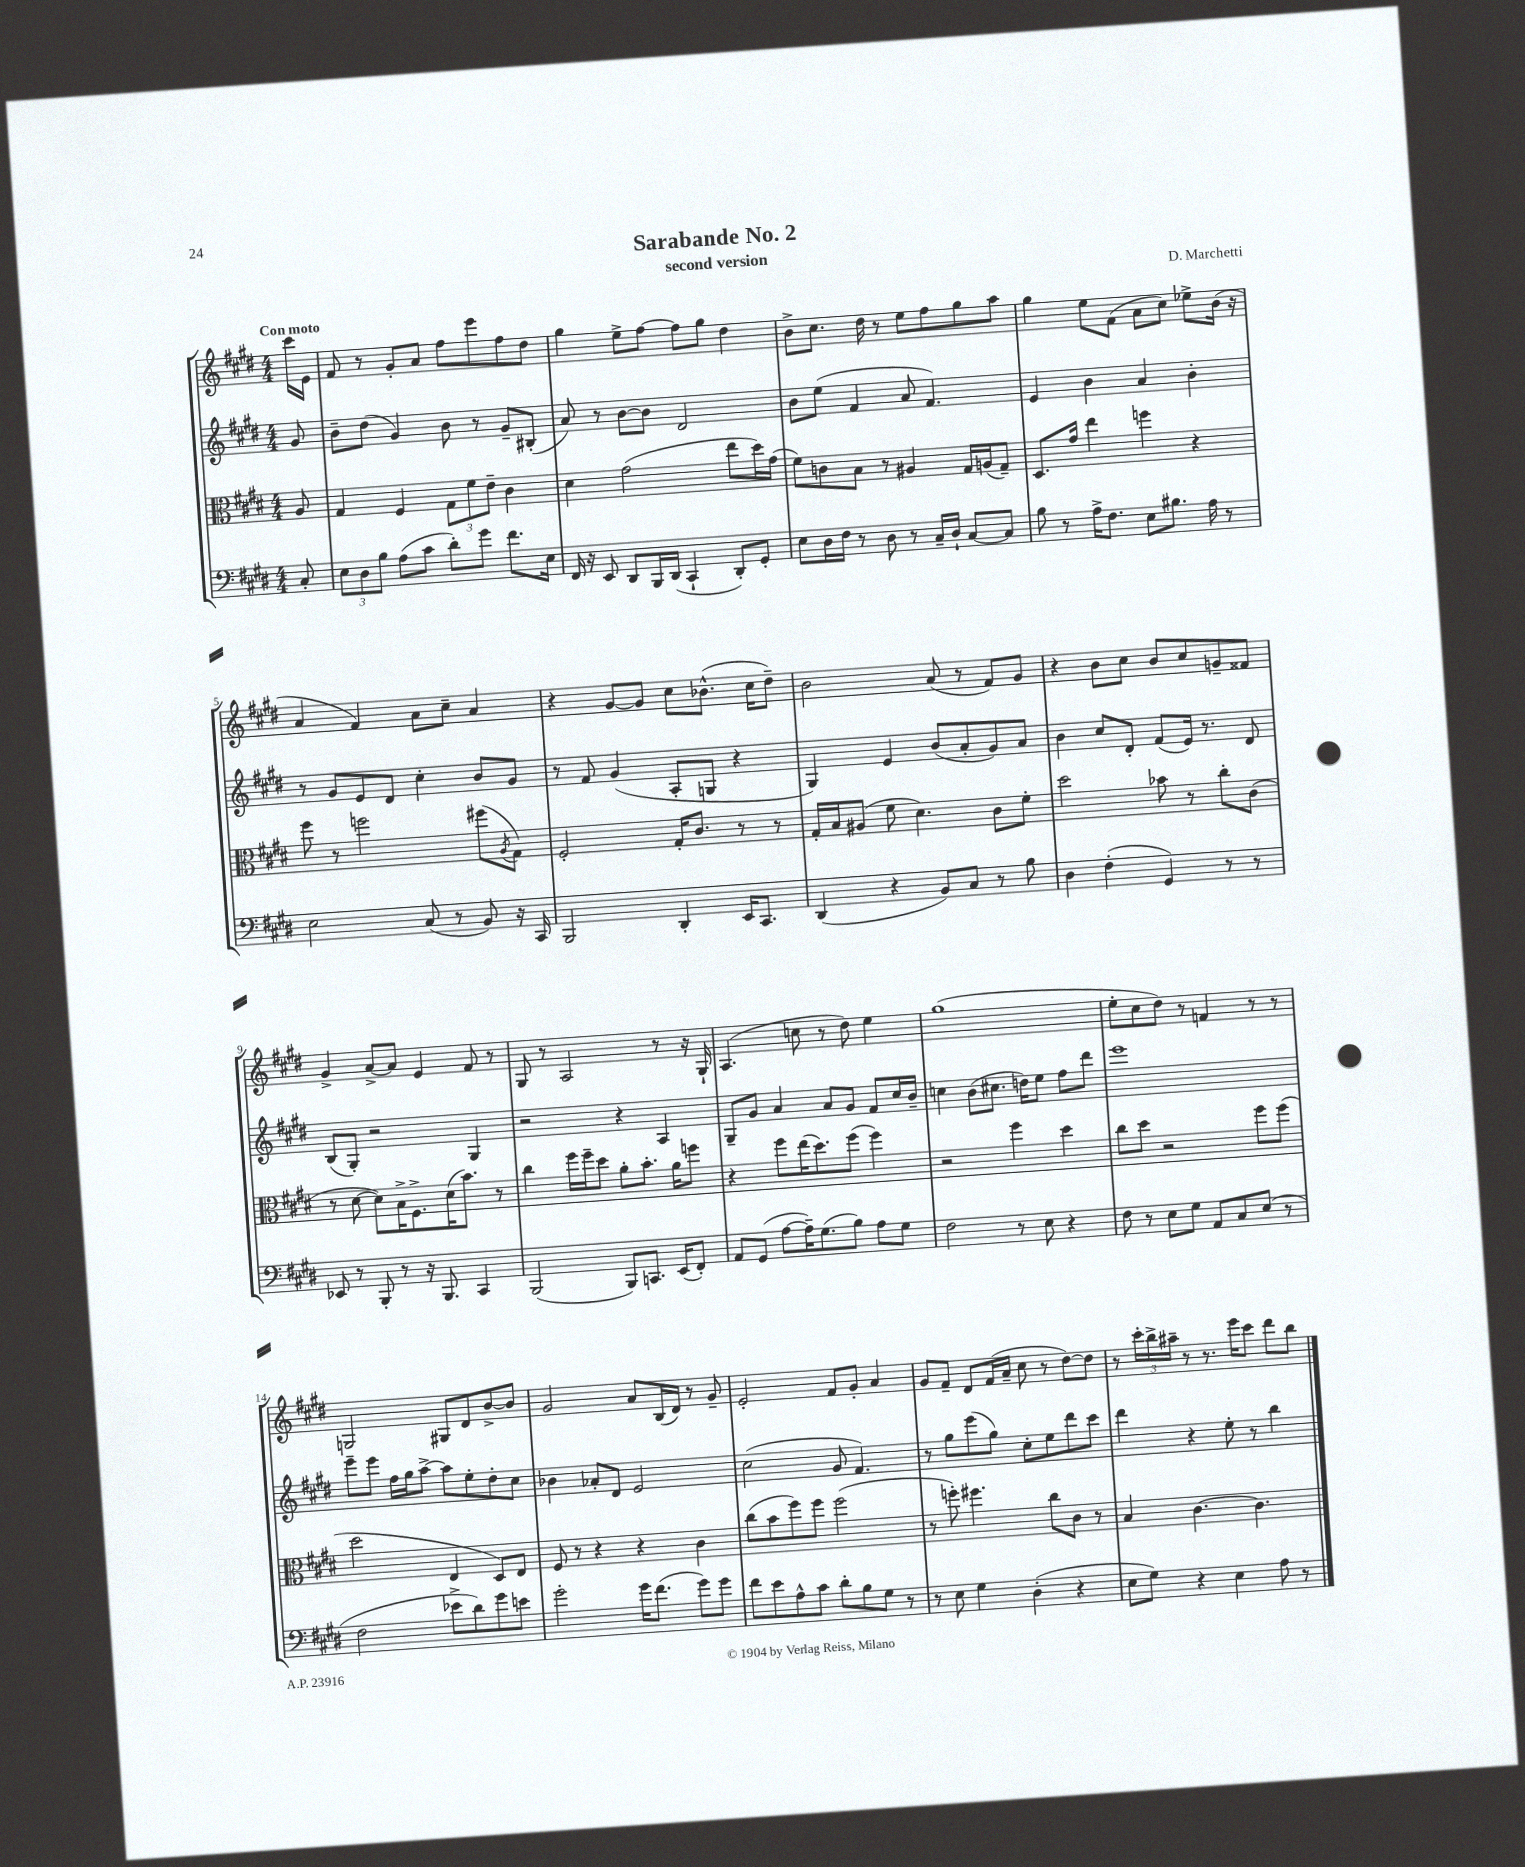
\header { title = "Sarabande No. 2" composer = "D. Marchetti" subtitle = "second version" }
<<
\new StaffGroup <<
\new Staff = "s0" {
    \clef treble \key e \major \numericTimeSignature \time 4/4 \partial 8 \tempo "Con moto"
    cis'''16 e'16 |
    fis'8 r8 gis'8-. a'8 fis''8 e'''8 fis''8 dis''8 |
    gis''4 e''8-> fis''8~ fis''8 gis''8 dis''4 |
    b'8-> cis''8. dis''16 r8 e''8 fis''8 gis''8 a''8 |
    gis''4 e''8 fis'8( a'8 cis''8) ees''8-> b'16( r16 |
    a'4 fis'4) a'8 cis''8-- a'4 |
    r4 gis'8~ gis'8 cis''8 bes'8.-^( cis''16 dis''8--) |
    b'2 a'8( r8 fis'8) gis'8 |
    r4 b'8 cis''8 b'8 cis''8 g'8-- fisis'8 |
    gis'4-> a'8~-> a'8 e'4 fis'8 r8 |
    gis8 r8 a2 r8 r16 gis16-! |
    a4.( c''8 r8 dis''8) e''4 |
    gis''1( |
    e''8-. cis''8 dis''8) r8 f'4 r8 r8 |
    g2 gis8 dis'8 b'8~-> b'8 |
    gis'2 a'8 b16( dis'16) r8 gis'8-- |
    e'2-. fis'8 gis'8-. a'4 |
    gis'8 fis'8-- dis'8 fis'16( a'16-- cis''8 r8 dis''8~) dis''8 |
    r8 \tuplet 3/2 { cis'''16-. b''16-> ais''16-- } r8 r8. e'''16 cis'''8 dis'''8 b''8 \bar "|." |
}
\new Staff = "s1" {
    \clef treble \key e \major \numericTimeSignature \time 4/4 \partial 8
    gis'8 |
    b'8-- dis''8( gis'4) b'8 r8 gis'8-- bis8-.( |
    a'8) r8 b'8~ b'8 dis'2 |
    b'8 e''8( fis'4 a'8 fis'4.) |
    e'4 b'4 a'4 b'4-. |
    r8 gis'8 e'8 dis'8 cis''4-. b'8 gis'8 |
    r8 fis'8 gis'4( a8-. g8 r4 |
    gis4) e'4 b'8( a'8-. gis'8) a'8 |
    b'4 cis''8 dis'8-. fis'8( e'16) r8. dis'8 |
    b8( gis8-.) r2 gis4 |
    r2 r4 a4 |
    gis8-- gis'8 a'4 a'8 gis'8 fis'8 cis''16 b'16-- |
    c''4 b'8( cis''8. d''16) e''8 fis''8 dis'''8 |
    e'''1 |
    e'''8-- e'''8 fis''16 gis''16 a''8~-> a''8 e''8-. dis''8-. cis''8 |
    bes'4 aes'8-. dis'8 e'2 |
    cis''2( gis'8 fis'4.) |
    r8 gis''8 e'''8( gis''8) cis''8-. e''8 dis'''8 cis'''8 |
    dis'''4 r4 e''8-. r8 b''4 \bar "|." |
}
\new Staff = "s2" {
    \clef alto \key e \major \numericTimeSignature \time 4/4 \partial 8
    a8 |
    gis4 fis4 \tuplet 3/2 { gis8 fis'8 e'8-- } cis'4 |
    dis'4 gis'2( e''8 dis''16) gis'16( |
    fis'8) c'8 b8 r8 ais4 gis16 a16( gis8--) |
    dis8. gis'16 e''4 f''4 r4 |
    fis''8 r8 f''2 fis''8( \acciaccatura { a8 } gis8) |
    fis2-. gis16-. cis'8. r8 r8 |
    gis16-. b16 ais8( fis'8 dis'4.) cis'8 fis'8-. |
    dis''2 bes'8 r8 cis''8-. cis'8( |
    r8 dis'8~ dis'8) b16-> fis8.-> dis'16( b'8.) r8 |
    cis''4 fis''16 fis''16-- dis''8 a'8-. b'8.-. a'16 f''8 |
    r4 fis''8 e''16( dis''8.) fis''8( fis''4) |
    r2 fis''4 dis''4 |
    cis''8 dis''8 r2 fis''8 fis''8( |
    dis''2 e4 dis8) e8 |
    fis8 r8 r4 r4 cis'4 |
    cis''8( b'8 fis''8) fis''8 fis''2( |
    r8 f''8-.) fis''4. cis''8 cis'8 r8 |
    b4 cis'4.~ cis'4. \bar "|." |
}
\new Staff = "s3" {
    \clef bass \key e \major \numericTimeSignature \time 4/4 \partial 8
    cis8-. |
    \tuplet 3/2 { e8 dis8 b8 } a8( cis'8 dis'8-.) gis'8 fis'8. e16 |
    fis,16 r16 e,8 dis,8 b,,16 dis,16( cis,4-! dis,8-.) gis,8-. |
    e8 dis16 fis16 r8 dis8 r8 cis16-- dis16-! cis8~ cis8 |
    b8 r8 a16-> fis8. e8 bis8. a16 r8 |
    e2 cis8( r8 b,8) r16 cis,16 |
    b,,2 dis,4-. e,16 cis,8. |
    dis,4( r4 b,8) cis8 r8 b8 |
    dis4 fis4-.( gis,4) r8 r8 |
    ees,8 r8 b,,8-. r8 r16 b,,8. cis,4 |
    b,,2( b,,8) c,8. e,16( fis,8-.) |
    a,8 gis,8( a8~ a16--) gis8.( b8) a8 gis8 |
    fis2 r8 e8 r4 |
    fis8 r8 e8 gis8 a,8 cis8 e8( r8 |
    fis2 ees'8-> dis'8) gis'8 e'8 |
    gis'2-. gis'16 fis'8.( gis'8) gis'8 |
    fis'8 e'8 a8-^ cis'8 dis'8-. b8 gis8 r8 |
    r8 e8 gis4 dis4-.( r4 |
    e8 gis8) r4 e4 a8 r8 \bar "|." |
}
>>
>>
